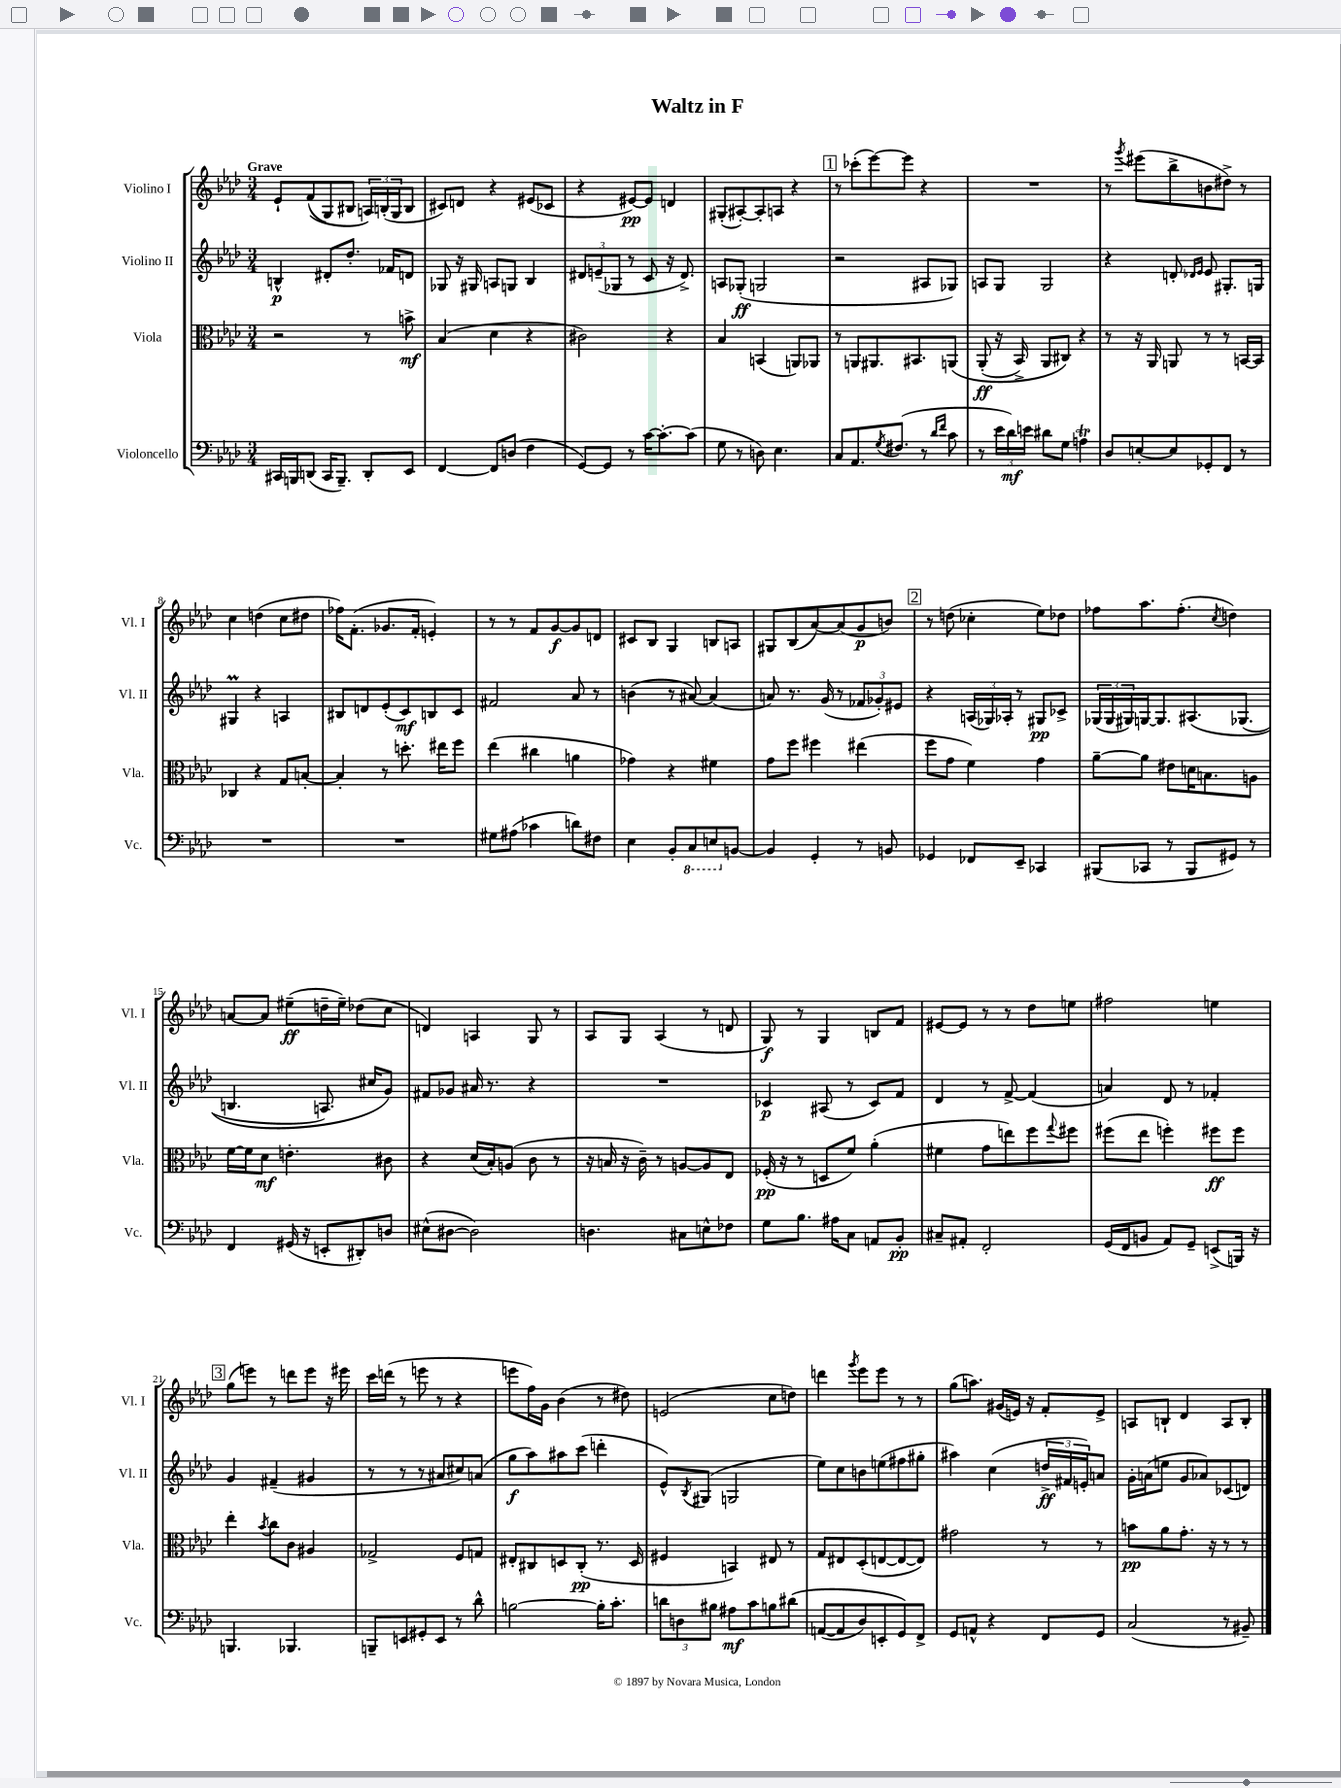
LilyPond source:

\header { title = "Waltz in F" }
<<
\new StaffGroup <<
\new Staff = "s0" \with { instrumentName = "Violino I" shortInstrumentName = "Vl. I" } {
    \clef treble \key aes \major \numericTimeSignature \time 3/4 \tempo "Grave"
    ees'8-! f'8(\( g8) bis8 \tuplet 3/2 { a16\) b16-.( g16 } b8 |
    cis'8) d'8 r4 eis'8( ces'8 |
    r4 eis'8~\pp) eis'8 d'4 |
    gis8-.( ais8~-.) ais8-. a8 r4 |
    \mark \markup { \box "1" } r8 ces'''8-.( ees'''8~) ees'''8 r4 |
    R2. |
    r8 \acciaccatura { g'''8 } eis'''8( bes''8-> b'8 dis''8->) r8 |
    c''4 d''4( c''8 dis''8 |
    fes''16) f'8.-.( ges'8. f'16-. e'4-.) |
    r8 r8 f'8 g'8~\f g'8 d'8 |
    cis'8 bes8 g4 b8 a8 |
    gis8 bes8( aes'8~) aes'8( g'8\p b'8) |
    \mark \markup { \box "2" } r8 d''8( ces''4-. ees''8) des''8 |
    fes''8 aes''8. fes''8.-.( \acciaccatura { c''8 } d''4) |
    a'8~ a'8 eis''8--\ff( d''16-- eis''16--) des''8( c''8 |
    d'4) a4 g8 r8 |
    aes8 g8 aes4( r8 d'8 |
    g8\f) r8 g4 b8 f'8 |
    eis'8~ eis'8 r8 r8 des''8 e''8 |
    fis''2 e''4 |
    \mark \markup { \box "3" } g''8( e'''8) r8 d'''8 e'''8 r16 eis'''16 |
    c'''16 d'''16( r8 e'''8 r8 r4 |
    e'''8 f''16) g'16 bes'4( r8 dis''8) |
    e'2( c''8 d''8) |
    d'''4 \acciaccatura { g'''8 } ees'''8 ees'''8 r8 r8 |
    g''8( a''8.) gis'16( e'16) r16 f'8-. e'8-> |
    a8 b8-! des'4 a8 b8-. \bar "|." |
}
\new Staff = "s1" \with { instrumentName = "Violino II" shortInstrumentName = "Vl. II" } {
    \clef treble \key aes \major \numericTimeSignature \time 3/4
    b4-^\p dis'8-. des''8.-. fes'16 d'8 |
    ges8 r16 gis16 a8 g8 bes4 |
    \tuplet 3/2 { dis'8 e'8--( ges8 } r8 c'8 r16 dis'8.->) |
    a8 ges8-.\ff( g2 |
    \mark \markup { \box "1" } r2 ais8 ges8) |
    a8 g8 g2 |
    r4 d'8-. \grace { des'16 ees'16 } ees'8 gis8.-. g16 |
    gis4\prall r4 a4 |
    bis8 d'8 ees'8-.( c'8\mf) b8 c'8 |
    fis'2 aes'8 r8 |
    b'4( r8 ais'8~) ais'4( |
    a'8) r8. g'16( r8 \tuplet 3/2 { fes'8 ges'8-.) eis'8 } |
    \mark \markup { \box "2" } r4 \tuplet 3/2 { a16( ges16) aes16-. } r8 gis8\pp ces'8-> |
    \tuplet 3/2 { ges16( ges16 gis16) } g16~ g8. ais8.\( ges8.( |
    b4. a8.) cis''16 g'8\) |
    fis'8 ges'8 ais'16 r8. r4 |
    R2. |
    ces'4\p ais8( r8 ces'8) f'8 |
    des'4 r8 f'8~-> f'4( |
    a'4) des'8 r8 fes'4-. |
    \mark \markup { \box "3" } g'4 fis'4--( gis'4 |
    r8 r8 r8 ais'8 cis''8) a'8( |
    g''8\f aes''8) ais''8 c'''8( d'''4-. |
    ees'8-^) \acciaccatura { bes8 } gis8( g2 |
    ees''8) c''8 b'8 e''8( fis''8 gis''8-. |
    ais''4) c''4( \tuplet 3/2 { d''16->\ff fis'16 e'16-.) } a'8 |
    g'16-. a'16( e''8 g'8 aes'8) ces'8( d'8) \bar "|." |
}
\new Staff = "s2" \with { instrumentName = "Viola" shortInstrumentName = "Vla." } {
    \clef alto \key aes \major \numericTimeSignature \time 3/4
    r2 r8 b'8->\mf |
    bes4( des'4 r4 |
    cis'2) r4 |
    bes4 b,4( a,8) aes,8 |
    \mark \markup { \box "1" } r8 a,8 ais,8. bis,8. a,8\( |
    aes,8-.\ff( r16 bes,16->) aes,8 cis8\) r4 |
    r8 r16 aes,16 a,8 r8 r8 b,16~ b,16 |
    ces4 r4 g8 b8~-. |
    b4-. r8 d''8.-. eis''16 f''8 |
    ees''4( cis''4 a'4 |
    ges'4) r4 fis'4 |
    g'8 f''8 fis''4 eis''4( |
    \mark \markup { \box "2" } f''8 g'8 f'4) g'4 |
    aes'8~-- aes'8 eis'8 d'16 b8. a8 |
    f'16~ f'16 des'8\mf e'4.-. cis'8 |
    r4 des'16( bes16-.) a8( c'8 r8 |
    r16 b16 r16 c'16--) r8 a8~ a8 ees8 |
    fes16-.\pp( r16 r8 d8 f'8) aes'4-.( |
    fis'4 g'8 e''8) f''8 \appoggiatura { g''8 } fis''8 |
    fis''8( ees''8 f''4-.) fis''8\ff fis''8 |
    \mark \markup { \box "3" } ees''4-. \acciaccatura { bes'8 } c''8 c'8 ais4 |
    ges2-> f8 g8 |
    eis8-. cis8 d8 cis8-.\pp( r8. d16 |
    fis4 b,4) eis8 r8 |
    g8 eis8 des8-.( e8~ e8~ e8) |
    gis'2 r8 r8 |
    b'8\pp aes'8 g'8.-. r16 r8 r8 \bar "|." |
}
\new Staff = "s3" \with { instrumentName = "Violoncello" shortInstrumentName = "Vc." } {
    \clef bass \key aes \major \numericTimeSignature \time 3/4
    cis,16 b,,16 d,8( cis,16 b,,8.--) d,8-. ees,8 |
    f,4~ f,8 d8( f4 |
    g,8~) g,8 r8 c'16~ c'8.~-. c'8( |
    g8 r8 d8) ees4. |
    \mark \markup { \box "1" } c8 aes,8. \acciaccatura { g8 } fis8.( r8 \grace { des'16 f'16 } c'8 |
    r8 \tuplet 3/2 { ees'16 des'16\mf) e'16 } dis'8 g8 a4\trill |
    des8 e8~-. e8 ges,8-. f,8 r8 |
    R2. |
    R2. |
    gis8 ais8( ces'4 d'8) fis8 |
    ees4 bes,8-. \ottava #-1 c,8 e,8 \ottava #0 b,8~ |
    b,4 g,4-. r8 b,8 |
    \mark \markup { \box "2" } ges,4 fes,8 ees,8-- ces,4 |
    bis,,8( ces,8 r8 bis,,8 gis,8) r8 |
    f,4 gis,16( r16 e,8-. dis,8-.) d8 |
    eis8-^( dis8~ dis2) |
    d4. cis8 e8-^ fes8 |
    g8 bes8. ais16 c8 a,8 bes,8-.\pp |
    cis8-- ais,8-. f,2-. |
    g,16( f,16 b,8 aes,8) g,8-- e,8->( b,,16) r16 |
    \mark \markup { \box "3" } b,,4. bes,,4. |
    b,,8-- e,8 gis,8-. e,8 r8 des'8-^ |
    b2~ b16-. c'8.-. |
    \tuplet 3/2 { d'8 d8 bis8 } ais8\mf c'8 b8 dis'8\( |
    a,8~( a,8 des8) e,8-. g,8\) f,8-> |
    g,8 a,8-^ r4 f,8 g,8 |
    c2( r8 bis,8--) \bar "|." |
}
>>
>>
